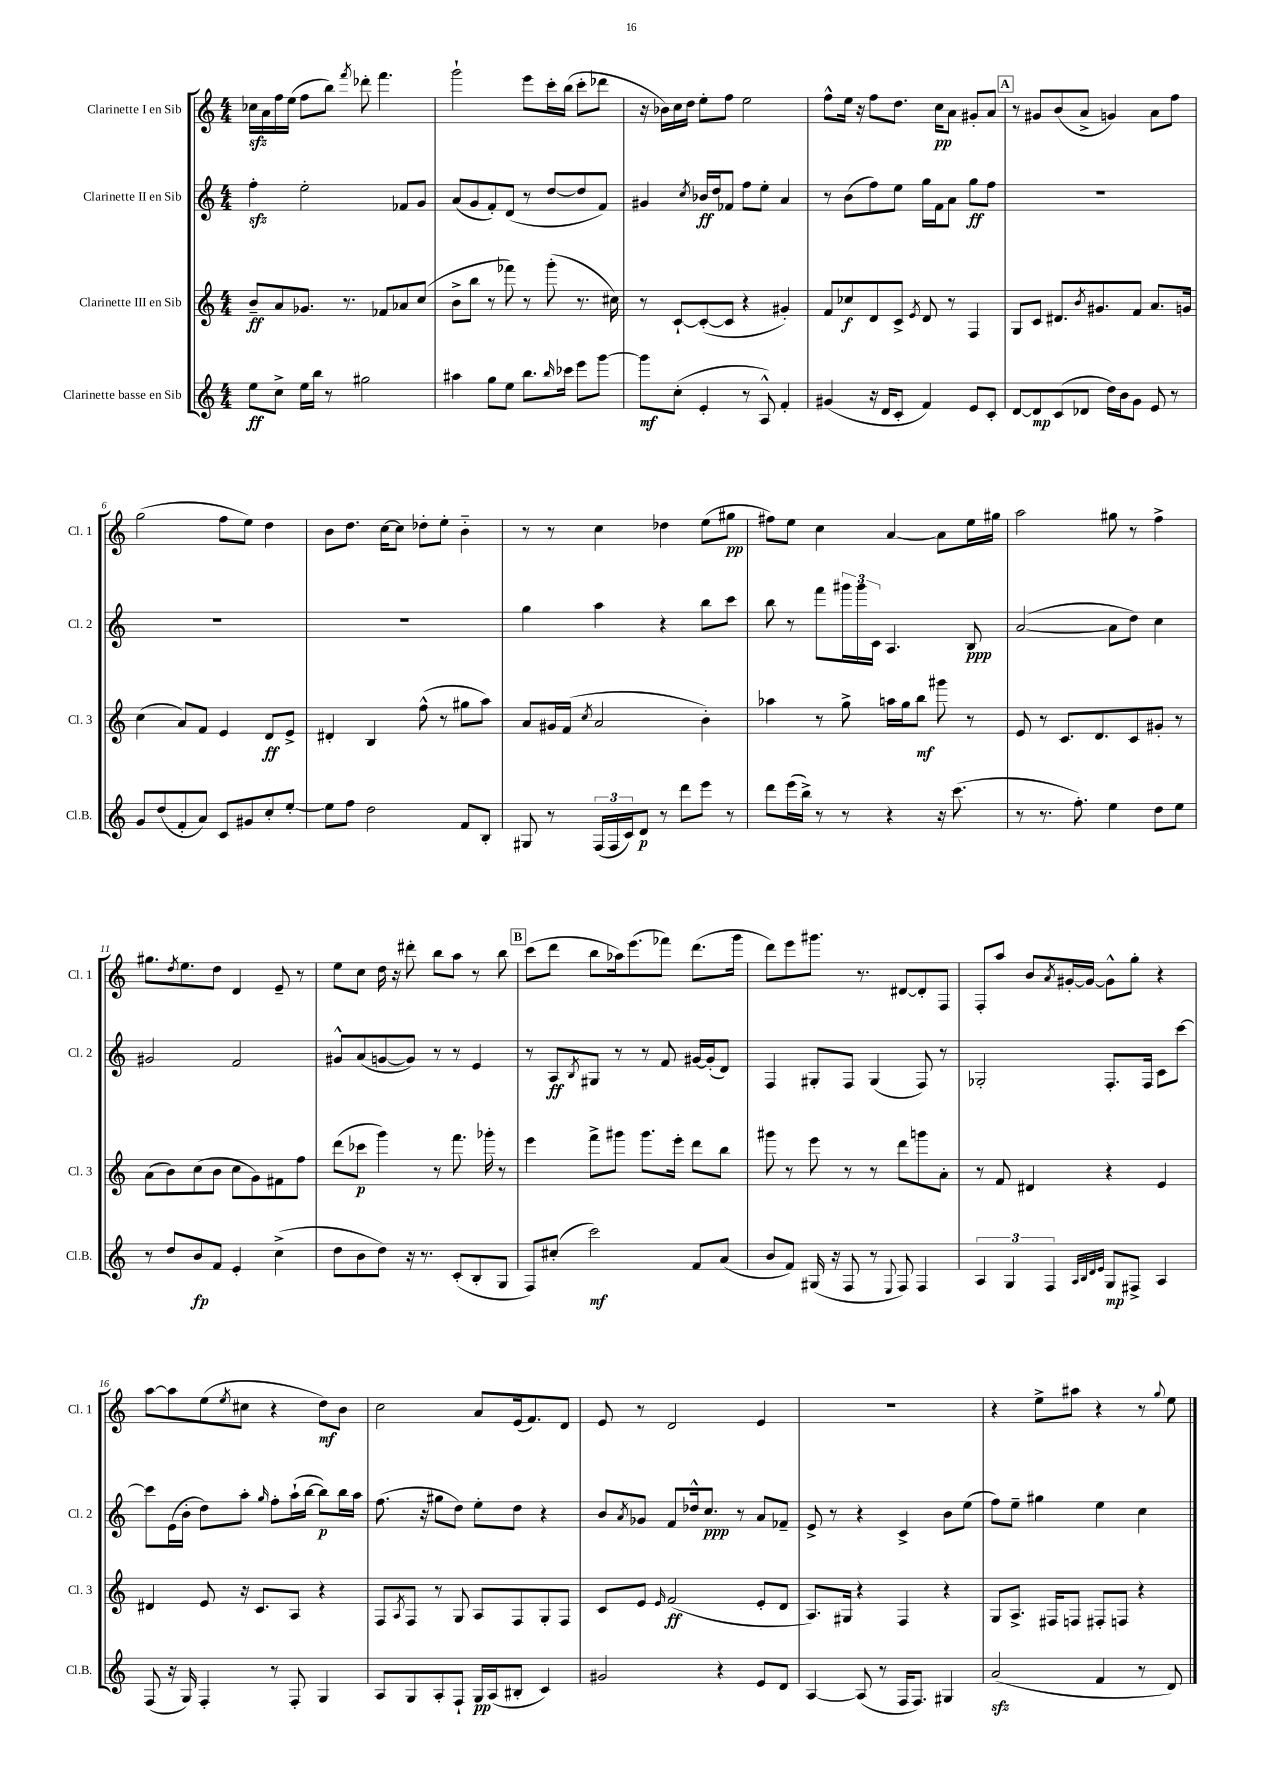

**kern	**dynam	**kern	**dynam	**kern	**dynam	**kern	**dynam
*part4	*part4	*part3	*part3	*part2	*part2	*part1	*part1
*staff4	*staff4	*staff3	*staff3	*staff2	*staff2	*staff1	*staff1
*I"Clarinette basse en Sib	*	*I"Clarinette III en Sib	*	*I"Clarinette II en Sib	*	*I"Clarinette I en Sib	*
*I'Cl.B.	*	*I'Cl. 3	*	*I'Cl. 2	*	*I'Cl. 1	*
*clefG2	*	*clefG2	*	*clefG2	*	*clefG2	*
*k[]	*	*k[]	*	*k[]	*	*k[]	*
*M4/4	*	*M4/4	*	*M4/4	*	*M4/4	*
=1	=1	=1	=1	=1	=1	=1	=1
8ee\L	ff	8b~/L	ff	4ffzz'\	.	16cc-Xzz\LL	.
.	.	.	.	.	.	16a\	.
8cc^\J	.	8a/	.	.	.	16ff\	.
.	.	.	.	.	.	(16ee\JJ	.
16ee\LL	.	8.g-X/J	.	2ee'\	.	8ff\L	.
16bb\JJ	.	.	.	.	.	.	.
8r	.	.	.	.	.	8bb\J)	.
.	.	8.r	.	.	.	.	.
.	.	.	.	.	.	8qfff/	.
2gg#X\	.	.	.	.	.	8ddd-X'\	.
.	.	8f-X/L	.	.	.	4.fff\	.
.	.	8a-X/	.	8f-X/L	.	.	.
.	.	(8cc/J	.	8g/J	.	.	.
=2	=2	=2	=2	=2	=2	=2	=2
4aa#X\	.	8b^\L	.	(8a/L	.	2ggg`\	.
.	.	8bb\J	.	8g/	.	.	.
8gg\L	.	8r	.	8f'/)	.	.	.
8ee\J	.	8fff-X\)	.	(8d/J	.	.	.
8.bb\L	.	8r	.	8r	.	8eee\L	.
.	.	(8ggg'\	.	[8dd/L	.	16ccc'\L	.
16qqbb/	.	.	.	.	.	.	.
16ccc-X\Jk	.	.	.	.	.	(16bb\JJ	.
8eee\L	.	8.r	.	8dd/]	.	8ccc'\L	.
[8ggg\J	.	.	.	8f/J)	.	8ddd-X\J	.
.	.	16cc#X\)	.	.	.	.	.
=3	=3	=3	=3	=3	=3	=3	=3
8ggg\L]	mf	8r	.	4g#X/	.	16r	.
.	.	.	.	.	.	16b-X\LL)	.
(8cc'\J	.	[8c`/L	.	.	.	16cc\	.
.	.	.	.	.	.	16dd\JJ	.
.	.	.	.	8qcc/	.	.	.
4e'/	.	(8c'/_	.	16b-X/LL	ff	8ee'\L	.
.	.	.	.	16dd/J	.	.	.
.	.	8c/J]	.	8f-X/J	.	8ff\J	.
8r	.	4r	.	8ff\L	.	2ee\	.
8A^^/)	.	.	.	8ee'\J	.	.	.
4f'/	.	4g#X'/)	.	4a/	.	.	.
=4	=4	=4	=4	=4	=4	=4	=4
(4g#X/	.	8f/L	.	8r	.	8ff^^\L	.
.	.	8cc-X/	f	(8b\L	.	16ee\Jk	.
.	.	.	.	.	.	16r	.
16r	.	8d/	.	8ff\)	.	8ff\L	.
16d/KL	.	.	.	.	.	.	.
8c'/J	.	8c^/J	.	8ee\J	.	8.dd\J	.
.	.	8qe/	.	.	.	.	.
4f/)	.	8d/	.	16gg\LL	.	.	.
.	.	.	.	16f\J	.	16cc\KL	pp
.	.	8r	.	8a\J	.	8a\J	.
8e/L	.	4F/	.	8gg\L	ff	8g#X'/L	.
8c'/J	.	.	.	8ff\J	.	8a/J	.
!!LO:REH:place=s1:t=A
=5	=5	=5	=5	=5	=5	=5	=5
[8d/L	.	8G/L	.	1r	.	8r	.
8d/]	mp	8c/J	.	.	.	8g#X/L	.
(8c/	.	8.d#X/L	.	.	.	(8b/	.
8d-X/J	.	.	.	.	.	8a^/J	.
.	.	8qb/	.	.	.	.	.
.	.	8.g#X/	.	.	.	.	.
16dd\LL)	.	.	.	.	.	4gn/)	.
16b\J	.	.	.	.	.	.	.
8g\J	.	8f/J	.	.	.	.	.
8e/	.	8.a/L	.	.	.	8a\L	.
8r	.	.	.	.	.	8ff\J	.
.	.	16gn/Jk	.	.	.	.	.
!!LO:LB:g=z
=6	=6	=6	=6	=6	=6	=6	=6
8g/L	.	(4cc\	.	1r	.	(2gg\	.
(8dd/	.	.	.	.	.	.	.
8f'/	.	8a/L)	.	.	.	.	.
8a/J)	.	8f/J	.	.	.	.	.
8c/L	.	4e/	.	.	.	8ff\L	.
8g#X/	.	.	.	.	.	8ee\J)	.
8cc'/	.	8d/L	ff	.	.	4dd\	.
[8ee'/J	.	8e^/J	.	.	.	.	.
=7	=7	=7	=7	=7	=7	=7	=7
8ee\L]	.	4d#X'/	.	1r	.	8b\L	.
8ff\J	.	.	.	.	.	8.dd\J	.
2dd\	.	4B/	.	.	.	.	.
.	.	.	.	.	.	[16cc\KL	.
.	.	.	.	.	.	8cc\J]	.
.	.	(8ff^^\	.	.	.	8dd-X'\L	.
.	.	8r	.	.	.	8ee'\J	.
8f/L	.	8gg#X\L	.	.	.	4b\	.
8B'/J	.	8aa\J)	.	.	.	.	.
=8	=8	=8	=8	=8	=8	=8	=8
8G#X/	.	8a/L	.	4gg\	.	8r	.
8r	.	16g#X/L	.	.	.	8r	.
.	.	(16f/JJ	.	.	.	.	.
.	.	8qcc/	.	.	.	.	.
(24F/LL	.	2a/	.	4aa\	.	4cc\	.
24F/	.	.	.	.	.	.	.
24c/J)	.	.	.	.	.	.	.
8d/J	p	.	.	.	.	.	.
8r	.	.	.	4r	.	4dd-X\	.
8ddd\L	.	.	.	.	.	.	.
8eee\J	.	4b'\)	.	8bb\L	.	(8ee\L	.
8r	.	.	.	8ccc\J	.	8gg#X\J	pp
=9	=9	=9	=9	=9	=9	=9	=9
8ddd\L	.	4aa-X\	.	8bb\	.	8ff#X\L)	.
(16eee\L	.	.	.	8r	.	8ee\J	.
16bb^\JJ)	.	.	.	.	.	.	.
8r	.	8r	.	8fff\L	.	4cc\	.
8r	.	8gg^\	.	24ggg#X\L	.	.	.
.	.	.	.	24ggg#\	.	.	.
.	.	.	.	24c\JJ	.	.	.
4r	.	16aan\LL	.	4.A/	.	[4a/	.
.	.	16gg\J	.	.	.	.	.
.	.	8bb\J	mf	.	.	.	.
16r	.	8ggg#X\	.	.	.	8a\L]	.
(8.ccc\	.	.	.	.	.	.	.
.	.	8r	.	8B/	ppp	16ee\L	.
.	.	.	.	.	.	16gg#X\JJ	.
=10	=10	=10	=10	=10	=10	=10	=10
8r	.	8e/	.	([2a/	.	2aa\	.
8.r	.	8r	.	.	.	.	.
.	.	8.c/L	.	.	.	.	.
8.ff'\)	.	.	.	.	.	.	.
.	.	8.d/	.	.	.	.	.
4ee\	.	.	.	8a\L]	.	8gg#X\	.
.	.	8c/	.	8dd\J)	.	8r	.
8dd\L	.	8g#X'/J	.	4cc\	.	4ff^\	.
8ee\J	.	8r	.	.	.	.	.
!!LO:LB:g=z
=11	=11	=11	=11	=11	=11	=11	=11
8r	.	(8a\L	.	2g#X/	.	8.gg#X\L	.
8dd/L	.	8b\)	.	.	.	.	.
.	.	.	.	.	.	8qdd/	.
.	.	.	.	.	.	8.ee\	.
8b/	fp	(8cc\	.	.	.	.	.
8f/J	.	8b\J	.	.	.	8dd\J	.
4e'/	.	8cc\L	.	2f/	.	4d/	.
.	.	8g\)	.	.	.	.	.
(4cc^\	.	8f#X\	.	.	.	8e~/	.
.	.	8ff\J	.	.	.	8r	.
=12	=12	=12	=12	=12	=12	=12	=12
8dd\L	.	(8ddd\L	.	8g#X^^/L	.	8ee\L	.
8b\	.	8ccc-X\J	p	(8a/	.	8cc\J	.
8dd\J)	.	4ggg\)	.	[8gn/	.	16dd\	.
.	.	.	.	.	.	16r	.
16r	.	.	.	8g/J])	.	8ddd#X'\	.
8.r	.	.	.	.	.	.	.
.	.	8r	.	8r	.	8bb\L	.
(8c'/L	.	8.fff\	.	8r	.	8aa\J	.
8B'/	.	.	.	4e/	.	8r	.
.	.	16ggg-X'\	.	.	.	.	.
8G/J	.	8r	.	.	.	8bb\	.
!!LO:REH:place=s1:t=B
=13	=13	=13	=13	=13	=13	=13	=13
8F/L)	.	4eee\	.	8r	.	(8ccc\L	.
(8cc#X'/J	.	.	.	8A/L	ff	8ddd\J	.
.	.	.	.	8qB/	.	.	.
2ccc\)	mf	8fff^\L	.	8G#X/J	.	8bb\L	.
.	.	8ggg#X\J	.	8r	.	16aa-X\k)	.
.	.	.	.	.	.	(8.eee\	.
.	.	8.ggg#\L	.	8r	.	.	.
.	.	.	.	8f/	.	8fff-X\J)	.
.	.	16eee'\Jk	.	.	.	.	.
8f/L	.	8ddd\L	.	[16g#X/LL	.	(8.ddd\L	.
.	.	.	.	(16g#'/J]	.	.	.
(8a/J	.	8bb\J	.	8d/J)	.	.	.
.	.	.	.	.	.	16ggg\Jk	.
=14	=14	=14	=14	=14	=14	=14	=14
8b/L	.	8ggg#X\	.	4F/	.	8ddd\L)	.
8f/J)	.	8r	.	.	.	8eee\	.
(16G#X/	.	8eee\	.	8G#X'/L	.	8.ggg#X\J	.
16r	.	.	.	.	.	.	.
8F/	.	8r	.	8F/J	.	.	.
.	.	.	.	.	.	8.r	.
8r	.	8r	.	(4G#/	.	.	.
8qqE/	.	.	.	.	.	.	.
8F/)	.	8ddd\L	.	.	.	[8d#X/L	.
4F/	.	8gggn\	.	8F/)	.	8d#'/]	.
.	.	8a'\J	.	8r	.	8F/J	.
=15	=15	=15	=15	=15	=15	=15	=15
6A/	.	8r	.	2G-X'/	.	8F'/L	.
.	.	8f/	.	.	.	8aa/J	.
6G/	.	.	.	.	.	.	.
.	.	4d#X/	.	.	.	8b/L	.
6F/	.	.	.	.	.	.	.
.	.	.	.	.	.	8qa/	.
.	.	.	.	.	.	[16g#X'/L	.
.	.	.	.	.	.	16g#/JJ_	.
32qqA/LLL	.	.	.	.	.	.	.
32qqB/	.	.	.	.	.	.	.
32qqd/	.	.	.	.	.	.	.
32qqe/JJJ	.	.	.	.	.	.	.
8G/L	mp	4r	.	8.F'/L	.	8g#^^\L]	.
8F#X^/J	.	.	.	.	.	8gg'\J	.
.	.	.	.	16F/Jk	.	.	.
4A/	.	4e/	.	8c\L	.	4r	.
.	.	.	.	[8ccc\J	.	.	.
!!LO:LB:g=z
=16	=16	=16	=16	=16	=16	=16	=16
(8F/	.	4d#X/	.	8ccc\L]	.	[8aa\L	.
16r	.	.	.	(16e\L	.	8aa\]	.
16G/)	.	.	.	16b'\JJ	.	.	.
4F'/	.	8e/	.	8dd\L)	.	(8ee\	.
.	.	.	.	.	.	8qee/	.
.	.	16r	.	8aa'\J	.	8cc#X\J	.
.	.	8.c/L	.	.	.	.	.
.	.	.	.	16qqgg/	.	.	.
8r	.	.	.	8ff'\L	.	4r	.
8F'/	.	8A/J	.	(16aa`\L	.	.	.
.	.	.	.	[16bb\JJ	.	.	.
4G/	.	4r	.	8bb\L])	p	8dd\L)	mf
.	.	.	.	16bb\L	.	8b\J	.
.	.	.	.	16aa\JJ	.	.	.
=17	=17	=17	=17	=17	=17	=17	=17
8A/L	.	8F/L	.	(8.ff\	.	2cc\	.
.	.	8qA/	.	.	.	.	.
8G/	.	8F/J	.	.	.	.	.
.	.	.	.	16r	.	.	.
8A'/	.	8r	.	8gg#X\L	.	.	.
8F`/J	.	8G/	.	8dd\J)	.	.	.
16G/LL	pp	8A/L	.	8ee'\L	.	8a/L	.
(16A/J	.	.	.	.	.	.	.
8B#X'/J	.	8F/	.	8dd\J	.	(16e/k	.
.	.	.	.	.	.	8.f/)	.
4c/)	.	8G'/	.	4r	.	.	.
.	.	8F/J	.	.	.	8d/J	.
=18	=18	=18	=18	=18	=18	=18	=18
2g#X/	.	8c/L	.	8b/L	.	8e/	.
.	.	.	.	8qa/	.	.	.
.	.	8e/J	.	8g-X/J	.	8r	.
.	.	16qqe/	.	.	.	.	.
.	.	(2f/	ff	8f/L	.	2d/	.
.	.	.	.	16dd-X^^/k	.	.	.
.	.	.	.	8.cc/J	ppp	.	.
4r	.	.	.	.	.	.	.
.	.	.	.	8r	.	.	.
8e/L	.	8e'/L	.	8a/L	.	4e/	.
8d/J	.	8d/J	.	8f-X~/J	.	.	.
=19	=19	=19	=19	=19	=19	=19	=19
[4A/	.	8.A/L)	.	8e^/	.	1r	.
.	.	.	.	8r	.	.	.
.	.	16G#X/Jk	.	.	.	.	.
(8A/]	.	4r	.	4r	.	.	.
8r	.	.	.	.	.	.	.
16F/KL	.	4F/	.	4c^/	.	.	.
8.F/J)	.	.	.	.	.	.	.
4G#X/	.	4r	.	8b\L	.	.	.
.	.	.	.	(8ee\J	.	.	.
=20	=20	=20	=20	=20	=20	=20	=20
(2azz/	.	8G/L	.	8ff\L)	.	4r	.
.	.	8.A^/J	.	8ee~\J	.	.	.
.	.	.	.	4gg#X\	.	8ee^\L	.
.	.	16F#X/KL	.	.	.	.	.
.	.	8Fn/J	.	.	.	8aa#X\J	.
4f/	.	8F#X'/L	.	4ee\	.	4r	.
.	.	8Fn/J	.	.	.	.	.
8r	.	4r	.	4cc\	.	8r	.
.	.	.	.	.	.	8qqgg/	.
8d/)	.	.	.	.	.	8ee\	.
==	==	==	==	==	==	==	==
*-	*-	*-	*-	*-	*-	*-	*-
